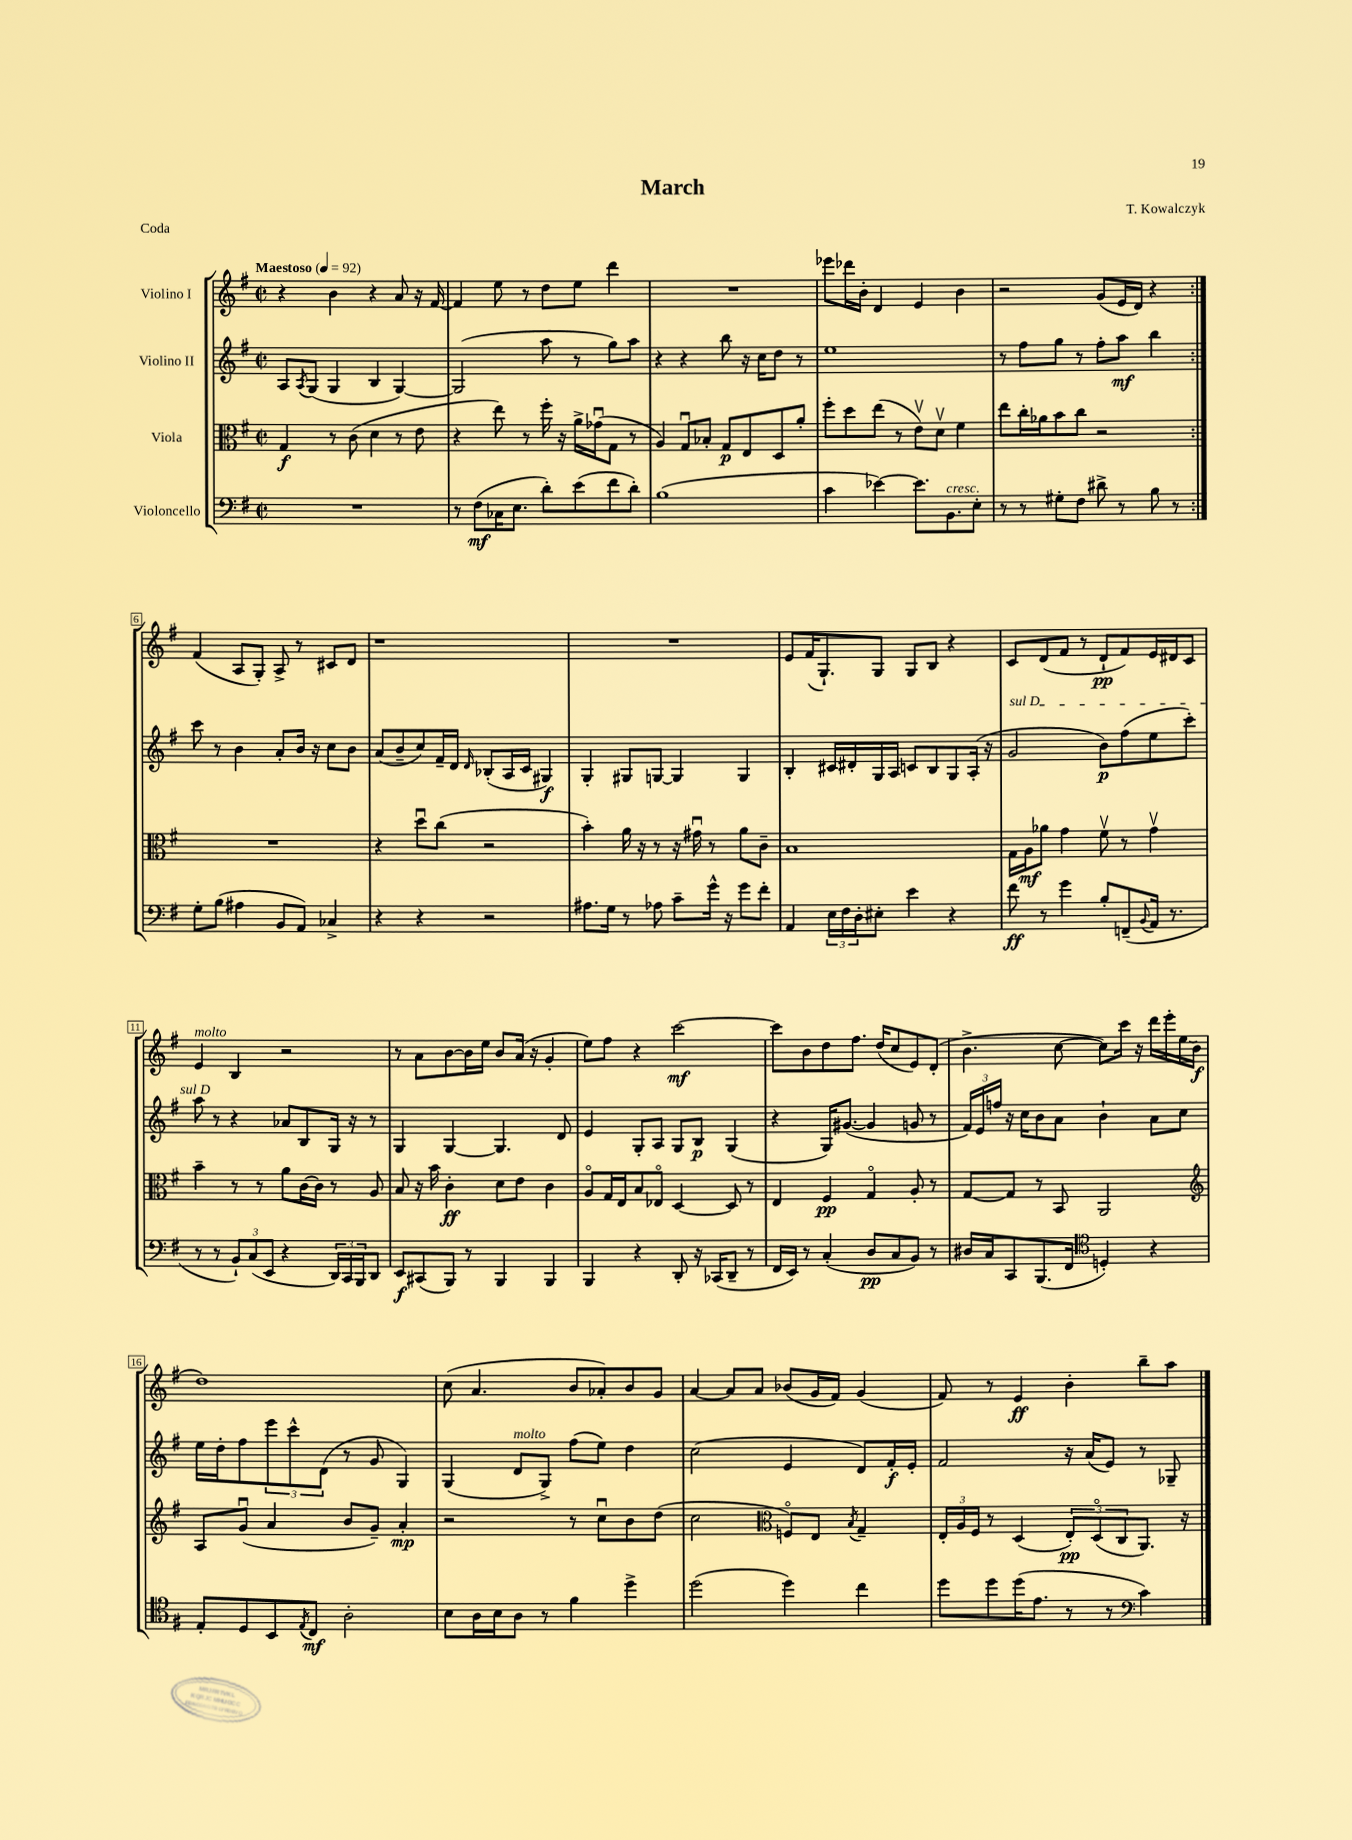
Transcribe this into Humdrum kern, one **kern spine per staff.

**kern	**dynam	**kern	**dynam	**kern	**dynam	**kern	**dynam
*part4	*part4	*part3	*part3	*part2	*part2	*part1	*part1
*staff4	*staff4	*staff3	*staff3	*staff2	*staff2	*staff1	*staff1
*I"Violoncello	*	*I"Viola	*	*I"Violino II	*	*I"Violino I	*
*clefF4	*	*clefC3	*	*clefG2	*	*clefG2	*
*k[f#]	*	*k[f#]	*	*k[f#]	*	*k[f#]	*
*M2/2	*	*M2/2	*	*M2/2	*	*M2/2	*
*met(c|)	*	*met(c|)	*	*met(c|)	*	*met(c|)	*
*MM92	*	*MM92	*	*MM92	*	*MM92	*
=1	=1	=1	=1	=1	=1	=1	=1
!	!	!	!	!	!	!LO:TX:a:B:t=Maestoso	!
1r	.	4G/	f	8A/L	.	4r	.
.	.	.	.	8qA/	.	.	.
.	.	.	.	(8G/J	.	.	.
.	.	8r	.	4G/	.	4b\	.
.	.	(8c\	.	.	.	.	.
.	.	4d\	.	4B/	.	4r	.
.	.	8r	.	[4G/)	.	8a/	.
.	.	8e\	.	.	.	16r	.
.	.	.	.	.	.	[16f#/	.
=2	=2	=2	=2	=2	=2	=2	=2
8r	.	4r	.	(2G/]	.	4f#/]	.
(8F#\L	mf	.	.	.	.	.	.
16C-X\K	.	8ee\)	.	.	.	8ee\	.
8.E\J	.	.	.	.	.	.	.
.	.	8r	.	.	.	8r	.
8d'\L)	.	16ff#'\	.	8aa\	.	8dd\L	.
.	.	16r	.	.	.	.	.
(8e\	.	16a^\LL	.	8r	.	8ee\J	.
.	.	(16g-Xu\J	.	.	.	.	.
8f#\	.	8G\J	.	8gg\L)	.	4ddd\	.
8d'\J)	.	8r	.	8aa\J	.	.	.
=3	=3	=3	=3	=3	=3	=3	=3
(1B	.	4A/)	.	4r	.	1r	.
.	.	8Gu/L	.	4r	.	.	.
.	.	8B-X'/J	.	.	.	.	.
.	.	8G/L	p	8bb\	.	.	.
.	.	8E/	.	16r	.	.	.
.	.	.	.	16cc\KL	.	.	.
.	.	8D/	.	8dd\J	.	.	.
.	.	8a'/J	.	8r	.	.	.
=4	=4	=4	=4	=4	=4	=4	=4
4c\	.	8ff#'\L	.	1ee	.	8eee-X\L	.
.	.	8dd\	.	.	.	16ddd-X\L	.
.	.	.	.	.	.	16b'\JJ	.
[4e-X\)	.	(8ee\J	.	.	.	4d/	.
.	.	8r	.	.	.	.	.
8.e-\L]	.	8ev\L)	.	.	.	4e/	.
.	.	8dv\J	.	.	.	.	.
!LO:TX:a:i:t=cresc.	!	!	!	!	!	!	!
8.BB\	.	.	.	.	.	.	.
.	.	4f#\	.	.	.	4b\	.
8E'\J	.	.	.	.	.	.	.
=5	=5	=5	=5	=5	=5	=5	=5
8r	.	8ee\L	.	8r	.	2r	.
8r	.	16cc'\L	.	8ff#\L	.	.	.
.	.	16a-X\J	.	.	.	.	.
8G#X'\L	.	8b\	.	8gg\J	.	.	.
8F#\J	.	8cc\J	.	8r	.	.	.
8d#X^\	.	2r	.	8ff#'\L	.	(8g/L	.
8r	.	.	.	8aa\J	mf	16e/L	.
.	.	.	.	.	.	16d/JJ)	.
8B\	.	.	.	4bb\	.	4r	.
8r	.	.	.	.	.	.	.
!!LO:LB:g=z
=6:|!	=6:|!	=6:|!	=6:|!	=6:|!	=6:|!	=6:|!	=6:|!
8G'\L	.	1r	.	8ccc\	.	(4f#/	.
(8B\J	.	.	.	8r	.	.	.
4A#X\	.	.	.	4b\	.	8A/L	.
.	.	.	.	.	.	8G'/J)	.
8BB/L	.	.	.	8a'/L	.	8A^/	.
8AA/J)	.	.	.	16b/Jk	.	8r	.
.	.	.	.	16r	.	.	.
4C-X^/	.	.	.	8cc\L	.	8c#X/L	.
.	.	.	.	8b\J	.	8d/J	.
=7	=7	=7	=7	=7	=7	=7	=7
4r	.	4r	.	(8a/L	.	1r	.
.	.	.	.	8b~/	.	.	.
4r	.	8ddu\L	.	8cc/)	.	.	.
.	.	(8cc\J	.	16f#~/L	.	.	.
.	.	.	.	16d/JJ	.	.	.
.	.	.	.	16qqd/	.	.	.
2r	.	2r	.	(8B-X'/L	.	.	.
.	.	.	.	16A/L	.	.	.
.	.	.	.	16c/JJ	.	.	.
.	.	.	.	4G#X/)	f	.	.
=8	=8	=8	=8	=8	=8	=8	=8
8.A#X\L	.	4b'\)	.	4G'/	.	1r	.
16G\Jk	.	.	.	.	.	.	.
8r	.	16a\	.	8G#X/L	.	.	.
.	.	16r	.	.	.	.	.
8A-X\	.	8r	.	[8Gn/J	.	.	.
8c~\L	.	16r	.	4G/]	.	.	.
.	.	16g#Xu\	.	.	.	.	.
16g^^\Jk	.	8r	.	.	.	.	.
16r	.	.	.	.	.	.	.
8g\L	.	8a\L	.	4G/	.	.	.
8f#'\J	.	8c~\J	.	.	.	.	.
=9	=9	=9	=9	=9	=9	=9	=9
4AA/	.	1B	.	4B'/	.	8e/L	.
.	.	.	.	.	.	(16f#/K	.
.	.	.	.	.	.	8.G`/)	.
24E\LL	.	.	.	16c#X/LL	.	.	.
24F#\	.	.	.	.	.	.	.
.	.	.	.	16d#X'/	.	.	.
24D'\J	.	.	.	.	.	.	.
8E#X'\J	.	.	.	16G/	.	8G/J	.
.	.	.	.	16A/JJ	.	.	.
4e\	.	.	.	8cn/L	.	8G/L	.
.	.	.	.	8B/	.	8B/J	.
4r	.	.	.	8G/	.	4r	.
.	.	.	.	(16A'/Jk	.	.	.
.	.	.	.	16r	.	.	.
=10	=10	=10	=10	=10	=10	=10	=10
!	!	!	!	!LO:TX:a:i:t=sul D	!	!	!
8f#\	ff	16G\LL	.	2g/	.	8c/L	.
.	.	16A\J	mf	.	.	.	.
8r	.	8a-X\J	.	.	.	(8d/	.
4g\	.	4g\	.	.	.	8f#/J	.
.	.	.	.	.	.	8r	.
8B'/L	.	8f#v\	.	8b\L)	p	8d`/L	pp
(8FFn~/	.	8r	.	(8ff#\	.	8f#/)	.
8qqBB/	.	.	.	.	.	.	.
16AA/Jk	.	4gv\	.	8ee\	.	16e/L	.
8.r	.	.	.	.	.	16d#X/J	.
.	.	.	.	8ccc'\J)	.	8c/J	.
!!LO:LB:g=z
=11	=11	=11	=11	=11	=11	=11	=11
!	!	!	!	!	!	!LO:TX:a:i:t=molto	!
8r	.	4b~\	.	8aa\	.	4e/	.
8r	.	.	.	8r	.	.	.
12BB`/L)	.	8r	.	4r	.	4B/	.
(12C/	.	.	.	.	.	.	.
.	.	8r	.	.	.	.	.
12EE/J	.	.	.	.	.	.	.
4r	.	8a\L	.	8a-X/L	.	2r	.
.	.	[16c\L	.	8B/	.	.	.
.	.	16c\JJ]	.	.	.	.	.
24DD/LL)	.	8r	.	16G/Jk	.	.	.
24CC/	.	.	.	.	.	.	.
.	.	.	.	16r	.	.	.
24BBB/J	.	.	.	.	.	.	.
8DD/J	.	8A/	.	8r	.	.	.
=12	=12	=12	=12	=12	=12	=12	=12
8EE/L	f	8B/	.	4G/	.	8r	.
(8CC#X/	.	16r	.	.	.	8a\L	.
.	.	16b\	.	.	.	.	.
8BBB/J)	.	4c'\	ff	[4G/	.	[8b\	.
8r	.	.	.	.	.	16b\L]	.
.	.	.	.	.	.	16ee\JJ	.
4BBB/	.	8d\L	.	4.G/]	.	8b/L	.
.	.	8e\J	.	.	.	(16a/Jk	.
.	.	.	.	.	.	16r	.
4BBB/	.	4c\	.	.	.	4g'/	.
.	.	.	.	8d/	.	.	.
=13	=13	=13	=13	=13	=13	=13	=13
4BBB/	.	8A/L	.	4e/	.	8ee\L)	.
.	.	16G/L	.	.	.	8ff#\J	.
.	.	16E/J	.	.	.	.	.
4r	.	8B/	.	8G'/L	.	4r	.
.	.	8E-X/J	.	8A/J	.	.	.
8DD'/	.	[4D/	.	8G/L	.	[2ccc\	mf
16r	.	.	.	8B/J	p	.	.
(16CC-X/KL	.	.	.	.	.	.	.
8DD~/J	.	8D/]	.	(4G/	.	.	.
8r	.	8r	.	.	.	.	.
=14	=14	=14	=14	=14	=14	=14	=14
16FF#/LL	.	4E/	.	4r	.	8ccc\L]	.
16EE/JJ)	.	.	.	.	.	.	.
8r	.	.	.	.	.	8b\	.
(4C'/	.	4F#/	pp	16G/KL)	.	8dd\	.
.	.	.	.	([8.g#X/J	.	.	.
.	.	.	.	.	.	8.ff#\J	.
8D/L	pp	4G/	.	4g#/]	.	.	.
.	.	.	.	.	.	(16dd/KL	.
8C/	.	.	.	.	.	8cc/	.
8BB/J)	.	8A'/	.	8gn/	.	8e/)	.
8r	.	8r	.	8r	.	(8d'/J	.
=15	=15	=15	=15	=15	=15	=15	=15
16D#X/LL	.	[8G/L	.	24f#/LL)	.	4.b^\	.
.	.	.	.	24e/	.	.	.
16C/J	.	.	.	.	.	.	.
.	.	.	.	24ffn/JJ	.	.	.
8CC/	.	8G/J]	.	16r	.	.	.
.	.	.	.	16cc\KL	.	.	.
(8.BBB/	.	8r	.	8b\	.	.	.
.	.	8BB/	.	8a\J	.	[8cc\	.
16FF#/Jk	.	.	.	.	.	.	.
*clefC4	*	*	*	*	*	*	*
4Dn'/)	.	2AA/	.	4b`\	.	8cc\L])	.
.	.	.	.	.	.	16ccc\Jk	.
.	.	.	.	.	.	16r	.
4r	.	.	.	8a\L	.	16ddd\LL	.
.	.	.	.	.	.	16eee'\	.
.	.	.	.	8cc\J	.	16ee\	.
.	.	.	.	.	.	(16b\JJ	f
!!LO:LB:g=z
=16	=16	=16	=16	=16	=16	=16	=16
*	*	*clefG2	*	*	*	*	*
8E'/L	.	8A/L	.	16ee\LL	.	1dd)	.
.	.	.	.	16dd'\J	.	.	.
8D/	.	(8gu/J	.	8ff#\	.	.	.
8BB/	.	4a/	.	12eee\	.	.	.
.	.	.	.	12ccc^^\	.	.	.
8qE/	.	.	.	.	.	.	.
8C/J	mf	.	.	.	.	.	.
.	.	.	.	(12d\J	.	.	.
2A'\	.	8b/L	.	8r	.	.	.
.	.	8g~/J)	.	8g/	.	.	.
.	.	4a'/	mp	4G/)	.	.	.
=17	=17	=17	=17	=17	=17	=17	=17
8B\L	.	2r	.	(4G/	.	(8cc\	.
16A\L	.	.	.	.	.	4.a/	.
16B\J	.	.	.	.	.	.	.
!	!	!	!	!LO:TX:a:i:t=molto	!	!	!
8A\J	.	.	.	8d/L	.	.	.
8r	.	.	.	8G^/J)	.	.	.
4f#\	.	8r	.	(8ff#\L	.	8b/L	.
.	.	8ccu\L	.	8ee\J)	.	8a-X'/)	.
4dd^\	.	8b\	.	4dd\	.	8b/	.
.	.	(8dd\J	.	.	.	8g/J	.
=18	=18	=18	=18	=18	=18	=18	=18
(2dd\	.	2cc\	.	(2cc\	.	[4a/	.
.	.	.	.	.	.	8a/L]	.
.	.	.	.	.	.	8a/J	.
*	*	*clefC3	*	*	*	*	*
4dd\)	.	8Fn/L)	.	4e/	.	(8b-X/L	.
.	.	8E/J	.	.	.	16g/L	.
.	.	.	.	.	.	16f#/JJ)	.
.	.	8qB/	.	.	.	.	.
4cc\	.	4G~/	.	8d/L)	.	(4g/	.
.	.	.	.	16f#'/L	f	.	.
.	.	.	.	16e'/JJ	.	.	.
=19	=19	=19	=19	=19	=19	=19	=19
8dd\L	.	24E'/LL	.	2f#/	.	8f#/)	.
.	.	24A/	.	.	.	.	.
.	.	24F#/JJ	.	.	.	.	.
8dd\	.	8r	.	.	.	8r	.
(16dd\K	.	(4D/	.	.	.	4e/	ff
8.e\J	.	.	.	.	.	.	.
8r	.	12E'/L)	pp	16r	.	4b'\	.
.	.	.	.	(16a/KL	.	.	.
.	.	(12D/	.	.	.	.	.
8r	.	.	.	8e/J)	.	.	.
.	.	12C/	.	.	.	.	.
*clefF4	*	*	*	*	*	*	*
4c\)	.	8.AA/J)	.	8r	.	8bb~\L	.
.	.	.	.	8G-X~/	.	8aa\J	.
.	.	16r	.	.	.	.	.
==	==	==	==	==	==	==	==
*-	*-	*-	*-	*-	*-	*-	*-
